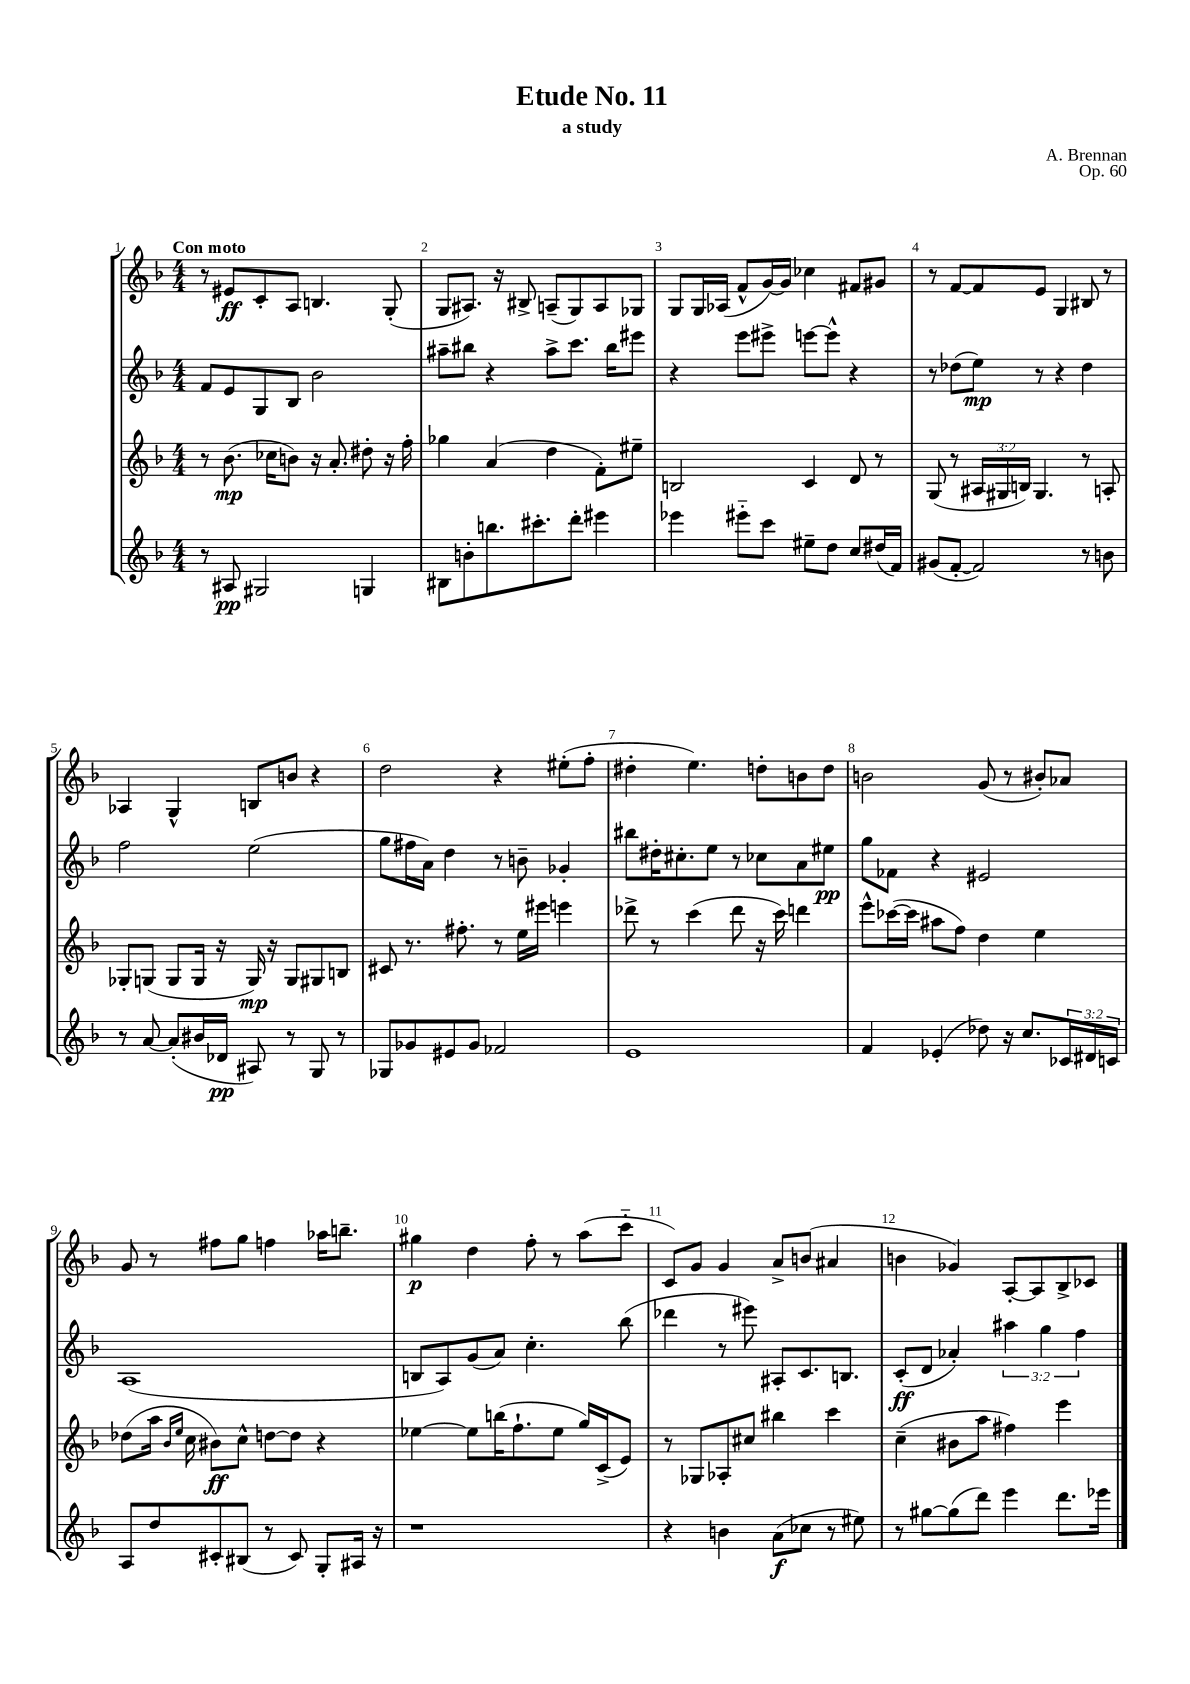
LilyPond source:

\header { title = "Etude No. 11" composer = "A. Brennan" subtitle = "a study" opus = "Op. 60" }
<<
\new StaffGroup <<
\new Staff = "s0" {
    \clef treble \key f \major \numericTimeSignature \time 4/4 \tempo "Con moto"
    r8 eis'8\ff c'8-. a8 b4. g8-.( |
    g8 ais8.) r16 bis8-> a8--( g8) a8 ges8 |
    g8 g16 aes16( f'8-^ g'16~) g'16 ces''4 fis'8 gis'8 |
    r8 f'8~ f'8 e'8 g4 bis8 r8 |
    aes4 g4-^ b8 b'8 r4 |
    d''2 r4 eis''8-.( f''8-. |
    dis''4-. e''4.) d''8-. b'8 d''8 |
    b'2 g'8( r8 bis'8-.) aes'8 |
    g'8 r8 fis''8 g''8 f''4 aes''16 b''8.-- |
    gis''4\p d''4 f''8-. r8 a''8( c'''8-_ |
    c'8) g'8 g'4 a'8-> b'8( ais'4 |
    b'4 ges'4) a8~-. a8 bes8-> ces'8 \bar "|." |
}
\new Staff = "s1" {
    \clef treble \key f \major \numericTimeSignature \time 4/4 \override Staff.TupletNumber.text = #tuplet-number::calc-fraction-text
    f'8 e'8 g8 bes8 bes'2 |
    ais''8-- bis''8 r4 ais''8-> c'''8. bis''16 eis'''8 |
    r4 e'''8 eis'''8-> e'''8~ e'''8-^ r4 |
    r8 des''8( e''8\mp) r8 r4 des''4 |
    f''2 e''2( |
    g''8 fis''16 a'16) d''4 r8 b'8-- ges'4-. |
    bis''8 dis''16-. cis''8.-. e''8 r8 ces''8 a'8 eis''8\pp |
    g''8 fes'8 r4 eis'2 |
    a1( |
    b8 a8) g'8( a'8) c''4.-. bes''8( |
    des'''4 r8 eis'''8) ais8-. c'8. b8. |
    c'8-.\ff( d'8 aes'4-.) \tuplet 3/2 { ais''4 g''4 f''4 } \bar "|." |
}
\new Staff = "s2" {
    \clef treble \key f \major \numericTimeSignature \time 4/4 \override Staff.TupletNumber.text = #tuplet-number::calc-fraction-text
    r8 bes'8.\mp( ces''16 b'8) r16 a'8.-. dis''8-. r16 f''16-. |
    ges''4 a'4( d''4 f'8-.) eis''8-- |
    b2 c'4 d'8 r8 |
    g8( r8 \tuplet 3/2 { ais16 gis16 b16) } gis4. r8 a8-. |
    ges8-. g8( g8 g16 r16 g16\mp) r16 g8 gis8 b8 |
    cis'8 r8. fis''8.-. r8 e''16 eis'''16 e'''4 |
    des'''8-> r8 c'''4( des'''8 r16 c'''16) d'''4 |
    e'''8-^ ces'''16~( ces'''16 ais''8 f''8) d''4 e''4 |
    des''8( a''16 \grace { bes'16 e''16 } c''16 bis'8\ff) c''8-^ d''8~ d''8 r4 |
    ees''4~ ees''8 b''16( f''8.-! ees''8 g''16) c'16->( e'8) |
    r8 ges8 aes8-. cis''8 bis''4 c'''4 |
    c''4--( bis'8 a''8 fis''4) e'''4 \bar "|." |
}
\new Staff = "s3" {
    \clef treble \key f \major \numericTimeSignature \time 4/4 \override Staff.TupletNumber.text = #tuplet-number::calc-fraction-text
    r8 ais8\pp gis2 g4 |
    bis8 b'8-. b''8. cis'''8.-. d'''8-. eis'''4 |
    ees'''4 eis'''8-_ c'''8 eis''8-- d''8 c''8 dis''16( f'16) |
    gis'8( f'8~-. f'2) r8 b'8 |
    r8 a'8~ a'8-.( bis'16 des'16\pp ais8) r8 g8 r8 |
    ges8 ges'8 eis'8 ges'8 fes'2 |
    e'1 |
    f'4 ees'4-.( des''8) r16 c''8. \tuplet 3/2 { ces'16 dis'16 c'16 } |
    a8 d''8 cis'8-. bis8( r8 cis'8) g8-. ais16 r16 |
    r1 |
    r4 b'4 a'8\f( ces''8 r8 eis''8) |
    r8 gis''8~ gis''8( d'''8) e'''4 d'''8. ees'''16 \bar "|." |
}
>>
>>
\layout { \context { \Score \override BarNumber.break-visibility = ##(#f #t #t) barNumberVisibility = #all-bar-numbers-visible } }
